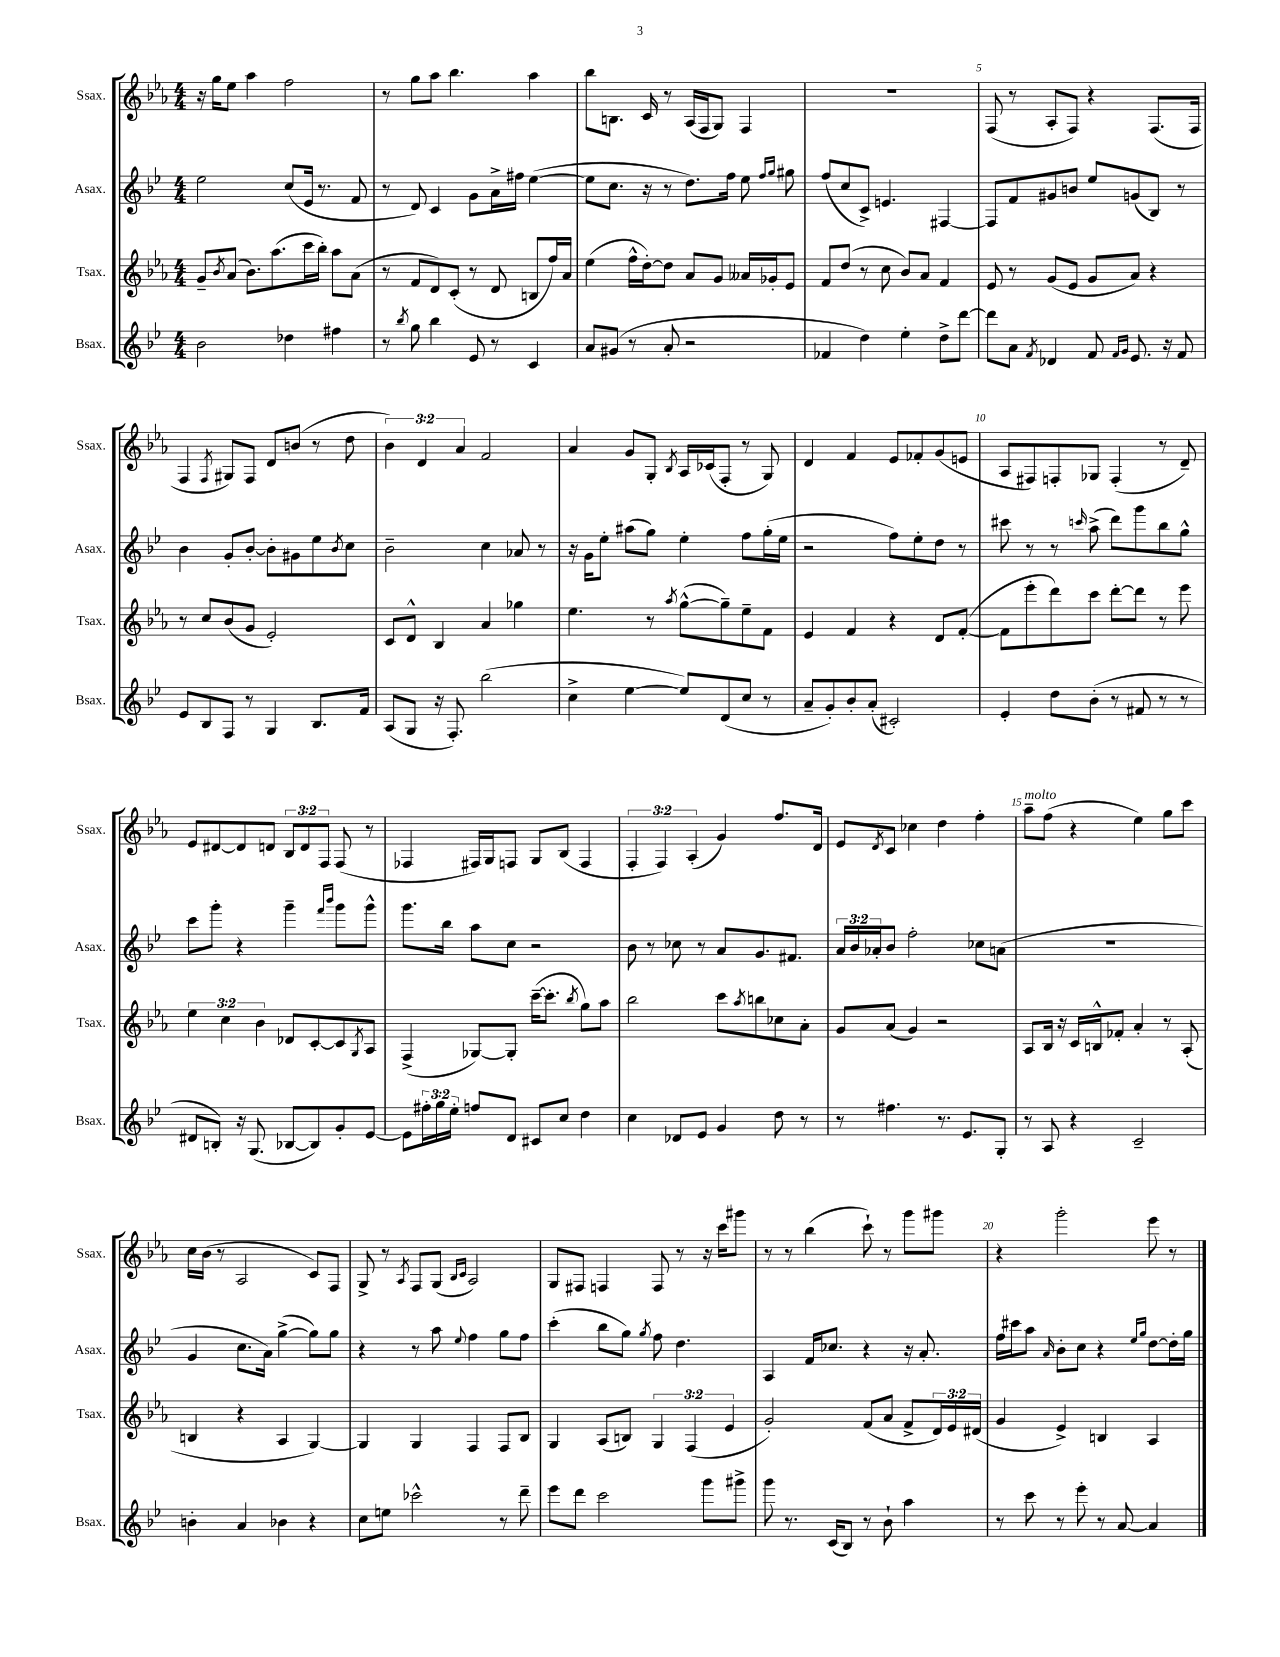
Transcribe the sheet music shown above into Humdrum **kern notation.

**kern	**kern	**kern	**kern
*part4	*part3	*part2	*part1
*staff4	*staff3	*staff2	*staff1
*I"Bsax.	*I"Tsax.	*I"Asax.	*I"Ssax.
*I'Bsax.	*I'Tsax.	*I'Asax.	*I'Ssax.
*clefG2	*clefG2	*clefG2	*clefG2
*k[b-e-]	*k[b-e-a-]	*k[b-e-]	*k[b-e-a-]
*M4/4	*M4/4	*M4/4	*M4/4
=1	=1	=1	=1
2b-\	8g~/L	2ee-\	16r
.	.	.	16gg\KL
.	8qb-/	.	.
.	(8a-/J	.	8ee-\J
.	8.b-\L)	.	4aa-\
.	(8.aa-\	.	.
4dd-X\	.	(8cc/L	2ff\
.	16ccc\L	16e-/Jk	.
.	16bb-'\JJ)	8.r	.
4ff#X\	8aa-\L	.	.
.	(8a-\J	8f/	.
=2	=2	=2	=2
8r	8r	8r	8r
8qbb-/	.	.	.
8gg\	8f/L	8d/)	8gg\L
4bb-\	8d/)	4c/	8aa-\J
.	(8c'/J	.	4.bb-\
8e-/	8r	8g\L	.
8r	8d/	16a^\L	.
.	.	16ff#X\JJ	.
4c/	8Bn/L	([4ee-\	4aa-\
.	16ff/L)	.	.
.	16a-/JJ	.	.
=3	=3	=3	=3
8a/L	(4ee-\	8ee-\L]	8bb-\L
(8g#X/J	.	8.cc\J	8.Bn\J
8r	16ff^^\LL	.	.
.	[16dd'\J)	16r	16c/
8a'/	8dd\J]	8r	8r
2r	8a-/L	8.dd\L)	(16A-/LL
.	.	.	16F/J
.	8g/J	.	8G/J)
.	.	16ff\Jk	.
.	16a--X/LL	8ee-\	4F/
.	16g-X'/J	.	.
.	.	16qqff/LL	.
.	.	16qqgg/JJ	.
.	8e-/J	8gg#X\	.
=4	=4	=4	=4
4f-X/	8f/L	(8ff/L	1r
.	(8dd/J	8cc/	.
4dd\)	8r	8c^/J)	.
.	8cc\	4.en/	.
4ee-'\	8b-/L)	.	.
.	8a-/J	.	.
8dd^\L	4f/	[4F#X/	.
[8ddd\J	.	.	.
=5	=5	=5	=5
8ddd\L]	8e-/	8F#/L]	(8F/
8a\J	8r	8f/	8r
8qf/	.	.	.
4d-X/	(8g/L	8g#X/	8A-'/L
.	8e-/J	8bn/J	8F/J)
8f/	8g/L	8ee-/L	4r
16qqf/LL	.	.	.
16qqg/JJ	.	.	.
8.e-/	8a-/J)	(8gn/	.
.	4r	8B-/J)	(8.F/L
16r	.	.	.
8f/	.	8r	.
.	.	.	16F/Jk
!!LO:LB:g=z
=6	=6	=6	=6
8e-/L	8r	4b-\	4F/
8B-/	8cc/L	.	.
.	.	.	8qF/
8F/J	(8b-/	8g'/L	8G#X/L)
8r	8g/J	[8b-'/J	8F/J
4G/	2e-'/)	8b-'\L]	8d/L
.	.	8g#X\	(8bn/J
8.B-/L	.	8ee-\	8r
.	.	8qb-/	.
.	.	8cc\J	8dd\
16f/Jk	.	.	.
=7	=7	=7	=7
(8A/L	8c/L	2b-~\	6b-\)
8G/J	8d^^/J	.	.
.	.	.	6d/
16r	4B-/	.	.
8.F'/)	.	.	.
.	.	.	6a-/
(2bb-\	4a-/	4cc\	2f/
.	4gg-X\	8a-X/	.
.	.	8r	.
=8	=8	=8	=8
4cc^\	4.ee-\	16r	4a-/
.	.	16g\KL	.
.	.	8ee-'\J	.
[4ee-\	.	(8aa#X\L	8g/L
.	8r	8gg\J)	8G'/J
.	8qaa-/	.	8qB-/
8ee-/L])	([8gg^^\L	4ee-'\	16A-/LL
.	.	.	(16c-X/J
(8d/	8gg~\])	.	8F'/J
8cc/J	8ee-~\	8ff\L	8r
8r	8f\J	(16gg'\L	8G/)
.	.	16ee-\JJ	.
=9	=9	=9	=9
8a~/L	4e-/	2r	4d/
8g'/)	.	.	.
8b-'/	4f/	.	4f/
(8a'/J	.	.	.
2c#X'/)	4r	8ff\L)	8e-/L
.	.	8ee-'\	8f-X'/
.	8d/L	8dd\J	(8g/
.	([8f'/J	8r	8en/J
=10	=10	=10	=10
4e-'/	8f\L]	8ccc#X\	8A-/L
.	8eee-'\	8r	8F#X/)
8dd\L	8ddd\)	8r	8Fn'/
.	.	16qqcccn/	.
(8b-'\J	8ccc\J	(8aa^\	8G-X/J
8r	[8ddd'\L	8ddd\L)	(4F'/
8f#X/	8ddd\J]	8ggg\	.
8r	8r	8bb-\	8r
8r	8eee-\	8gg^^\J	8d~/)
!!LO:LB:g=z
=11	=11	=11	=11
8d#X/L	6ee-\	8ccc\L	8e-/L
8Bn'/J)	.	8ggg'\J	[8d#X/
.	6cc\	.	.
16r	.	4r	8d#/]
(8.G/	.	.	.
.	6b-\	.	.
.	.	.	8dn/J
[8B-X/L	8d-X/L	4ggg~\	12B-/L
.	.	.	12d/
8B-/])	[8c'/	.	.
.	.	.	12F/J
.	.	16qqfff/LL	.
.	.	16qqbbb-/JJ	.
8g'/	8c/]	8ggg\L	(8F/
.	8qG/	.	.
[8e-/J	8A-/J	8ggg^^\J	8r
=12	=12	=12	=12
8e-\L]	(4F^/	8.ggg\L	4F-X/
24ff#X'\L	.	.	.
24gg\	.	.	.
.	.	16bb-\Jk	.
24ee-'\JJ	.	.	.
8ffn/L	[8G-X/L)	8aa\L	16F#X/LL)
.	.	.	16G/J
8d/J	8G-'/J]	8cc\J	8Fn/J
8c#X/L	([16ccc~\KL	2r	8G/L
.	8.ccc'\J]	.	.
8cc/J	.	.	(8B-/J
.	8qbb-/	.	.
4dd\	8gg\L)	.	4F/
.	8aa-\J	.	.
=13	=13	=13	=13
4cc\	2bb-\	8b-\	6F'/
.	.	8r	.
.	.	.	6F/)
8d-X/L	.	8cc-X\	.
.	.	.	(6A-'/
8e-/J	.	8r	.
4g/	8ccc\L	8a/L	4g/)
.	8qaa-/	.	.
.	8bbn\	8.g/	.
8dd\	8cc-X\	.	8.ff/L
.	.	8.f#X/J	.
8r	8a-'\J	.	.
.	.	.	16d/Jk
=14	=14	=14	=14
8r	8g/L	24a/LL	8e-/L
.	.	24b-/	.
.	.	24a-X'/J	.
.	.	.	8qd/
4.ff#X\	(8a-/J	8b-/J	8c/J
.	4g/)	2ff'\	4cc-X\
8.r	2r	.	4dd\
8.e-/L	.	.	.
.	.	8cc-X\L	4ff'\
8G'/J	.	(8an\J	.
=15	=15	=15	=15
!	!	!	!LO:TX:a:i:t=molto
8r	8A-/L	1r	8aa-~\L
8A/	16B-/Jk	.	(8ff\J
.	16r	.	.
4r	16c/LL	.	4r
.	16Bn^^/J	.	.
.	8f-X'/J	.	.
2c~/	4a-'/	.	4ee-\)
.	8r	.	8gg\L
.	(8A-'/	.	8ccc\J
!!LO:LB:g=z
=16	=16	=16	=16
4bn'\	4Bn/	4g/	16cc\LL
.	.	.	(16b-\JJ
.	.	.	8r
4a/	4r	8.cc\L	2A-/
.	.	16a\Jk)	.
4b-X\	4A-/	([4gg^\	.
4r	[4G/)	8gg\L])	8c/L)
.	.	8gg\J	8F/J
=17	=17	=17	=17
8cc\L	4G/]	4r	8G^/
8een\J	.	.	8r
.	.	.	8qA-/
2ccc-X^^\	4G/	8r	8F/L
.	.	8aa\	(8G/J
.	.	.	16qqB-/LL
.	.	8qqee-/	16qqc/JJ
.	4F/	4ff\	2A-/)
8r	8F/L	8gg\L	.
8ddd~\	8B-/J	8ff\J	.
=18	=18	=18	=18
8eee-\L	4G/	(4ccc'\	8G/L
8ddd\J	.	.	8F#X/J
2ccc\	(8A-/L	8bb-\L	4Fn/
.	8Bn/J)	8gg\J)	.
.	.	8qgg/	.
.	6G/	8ff\	8F/
.	.	4.dd\	8r
.	(6F/	.	.
8ggg\L	.	.	16r
.	.	.	16ccc\KL
.	6e-/	.	.
8ggg#X^\J	.	.	8ggg#X\J
=19	=19	=19	=19
8ggg\	2g'/)	4A/	8r
8.r	.	.	8r
.	.	16f/KL	(4bb-\
(16c/KL	.	8.cc-X/J	.
8B-/J)	.	.	.
8r	(8f/L	4r	8ccc`\)
8b-`\	8a-/J	.	8r
4aa\	8f^/L	16r	8ggg\L
.	.	8.a'/	.
.	24d/L)	.	8ggg#X\J
.	24e-/	.	.
.	(24d#X/JJ	.	.
=20	=20	=20	=20
8r	4g/	16ff\LL	4r
.	.	16ccc#X\J	.
8ccc\	.	8aa\J	.
.	.	16qqa/	.
8r	4e-^/)	8b-'\L	2ggg'\
8eee-'\	.	8cc\J	.
8r	4Bn/	4r	.
[8a/	.	.	.
.	.	16qqee-/LL	.
.	.	16qqgg/JJ	.
4a/]	4A-/	[8dd\L	8eee-\
.	.	16dd'\L]	8r
.	.	16gg\JJ	.
==	==	==	==
*-	*-	*-	*-
